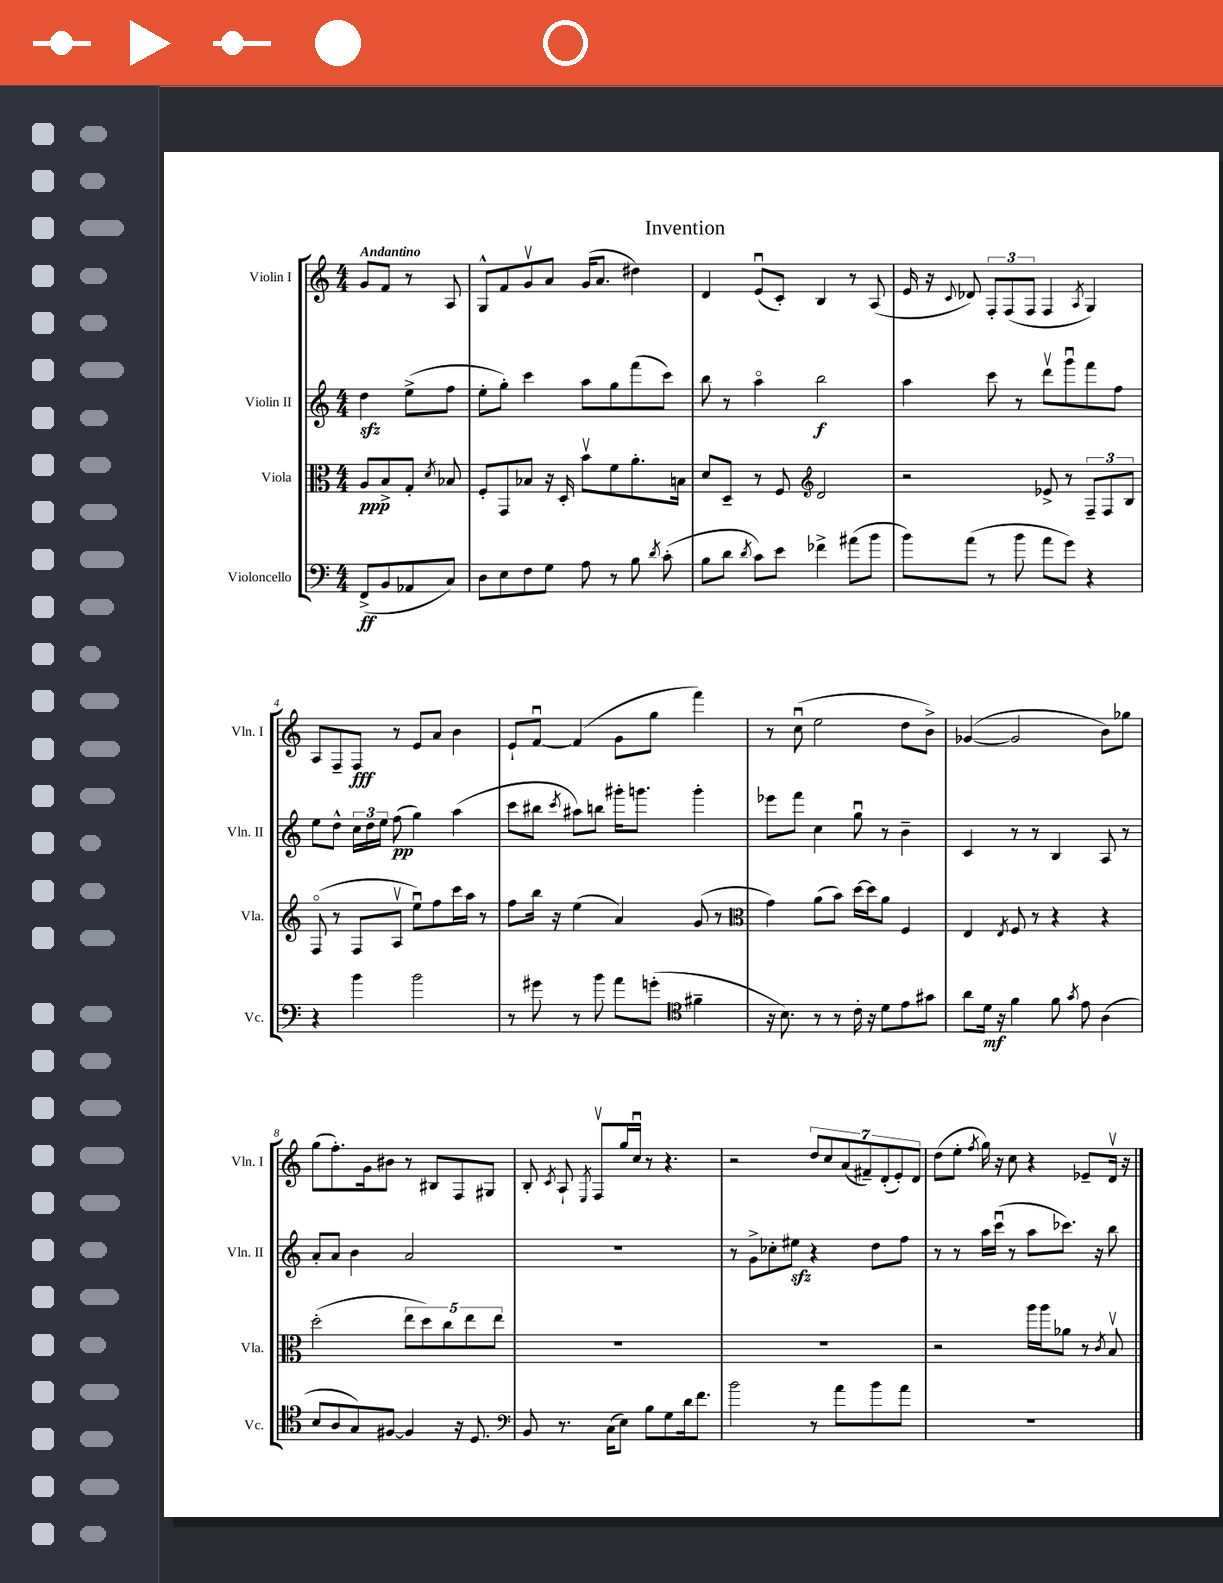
\header { title = "Invention" }
<<
\new StaffGroup <<
\new Staff = "s0" \with { instrumentName = "Violin I" shortInstrumentName = "Vln. I" } {
    \clef treble \key c \major \numericTimeSignature \time 4/4 \partial 2 \tempo "Andantino"
    \autoBeamOff g'8[ f'8] r8 a8 |
    g8[-^ f'8 g'8\upbow a'8] g'16[( a'8.] dis''4) |
    d'4 e'8[\downbow( c'8]-.) b4 r8 a8( |
    e'16 r16 \appoggiatura { c'8 } des'8) \tuplet 3/2 { f8[-. f8( f8] } f4 \acciaccatura { a8 } g4) |
    a8[ f8-- f8]\fff r8 e'8[ a'8] b'4 |
    e'8[-! f'8]~\downbow f'4( g'8[ g''8] f'''4) |
    r8 c''8\downbow( e''2 d''8[ b'8]->) |
    ges'4~( ges'2 b'8[) ges''8] |
    g''8[( f''8.-.) g'16 bis'8] r8 bis8[ f8 gis8] |
    b8-. \acciaccatura { c'8 } a8-! \acciaccatura { e8 } f8[\upbow g''16 c''16]\downbow r8 r4. |
    r2 \tuplet 7/4 { d''8[ c''8 a'8( fis'8--) d'8-.( e'8-.) d'8] } |
    d''8[( e''8]-. \acciaccatura { f''8 } g''16) r16 c''8 r4 ees'8[-- d'16]\upbow r16 \bar "|." |
}
\new Staff = "s1" \with { instrumentName = "Violin II" shortInstrumentName = "Vln. II" } {
    \clef treble \key c \major \numericTimeSignature \time 4/4 \partial 2
    \autoBeamOff d''4\sfz e''8[->( f''8] |
    e''8[-. g''8]-.) c'''4 a''8[ g''8 f'''8( c'''8]) |
    b''8 r8 a''4\flageolet b''2\f |
    a''4 c'''8 r8 d'''8[\upbow g'''8\downbow f'''8 f''8] |
    e''8[ d''8]-^ \tuplet 3/2 { c''16[ d''16 e''16] } f''8\pp( g''4) a''4( |
    c'''8[ bis''8] \acciaccatura { c'''8 } ais''8[) b''8] gis'''16[-. g'''8.] g'''4-. |
    ees'''8[ f'''8] c''4 g''8\downbow r8 b'4-- |
    c'4 r8 r8 b4 a8 r8 |
    a'8[-. a'8] b'4 a'2 |
    R1 |
    r8 g'8[-> ces''8-. eis''8]\sfz r4 d''8[ f''8] |
    r8 r8 a''16[ c'''16]\downbow( r8 a''8[ ces'''8.]) r16 b''8 \bar "|." |
}
\new Staff = "s2" \with { instrumentName = "Viola" shortInstrumentName = "Vla." } {
    \clef alto \key c \major \numericTimeSignature \time 4/4 \partial 2
    \autoBeamOff a8[\ppp b8-> g8]-. \acciaccatura { d'8 } bes8 |
    f8[-. g,8 bes8] r16 d16-. b'8[\upbow f'8 a'8.-. b16] |
    d'8[ d8]-- r8 f8 \clef treble d'2 |
    r2 ees'8-> r8 \tuplet 3/2 { f8[-- f8 b8] } |
    f8\flageolet( r8 f8[ a8]\upbow e''8[\downbow) f''8 c'''16 a''16] r8 |
    f''8[ b''16] r16 e''4( a'4) g'8( r8 |
    \clef alto g'4) a'8[( b'8]) d''16[~ d''16 a'8] f4 |
    e4 \acciaccatura { e8 } f8 r8 r4 r4 |
    d''2-.( \tuplet 5/4 { e''8[ d''8) c''8 e''8 e''8] } |
    R1 |
    R1 |
    r2 a''16[ a''16 aes'8] r8 \acciaccatura { c'8 } b8\upbow \bar "|." |
}
\new Staff = "s3" \with { instrumentName = "Violoncello" shortInstrumentName = "Vc." } {
    \clef bass \key c \major \numericTimeSignature \time 4/4 \partial 2
    \autoBeamOff f,8[->\ff( b,8 aes,8 c8]) |
    d8[ e8 f8 g8] a8 r8 b8 \acciaccatura { d'8 } c'8-.( |
    b8[ d'8] \acciaccatura { d'8 } c'8[) e'8] fes'4-> ais'8[( b'8] |
    b'8[) a'8]( r8 b'8 a'8[ g'8]) r4 |
    r4 b'4 b'2 |
    r8 gis'8 r8 b'8 a'8[ g'8]-.( \clef tenor fis'4-- |
    r16 b8.) r8 r8 c'16-. r16 d'8[ e'8 gis'8] |
    a'8[ d'16]\mf r16 f'4 f'8 \acciaccatura { g'8 } e'8 a4( |
    b8[ a8 g8) fis8]~ fis4 r16 d8. |
    \clef bass b,8 r8. c16[( e8]) b8[ g8 d'16 f'8.] |
    b'2 r8 a'8[ b'8 a'8] |
    R1 \bar "|." |
}
>>
>>
